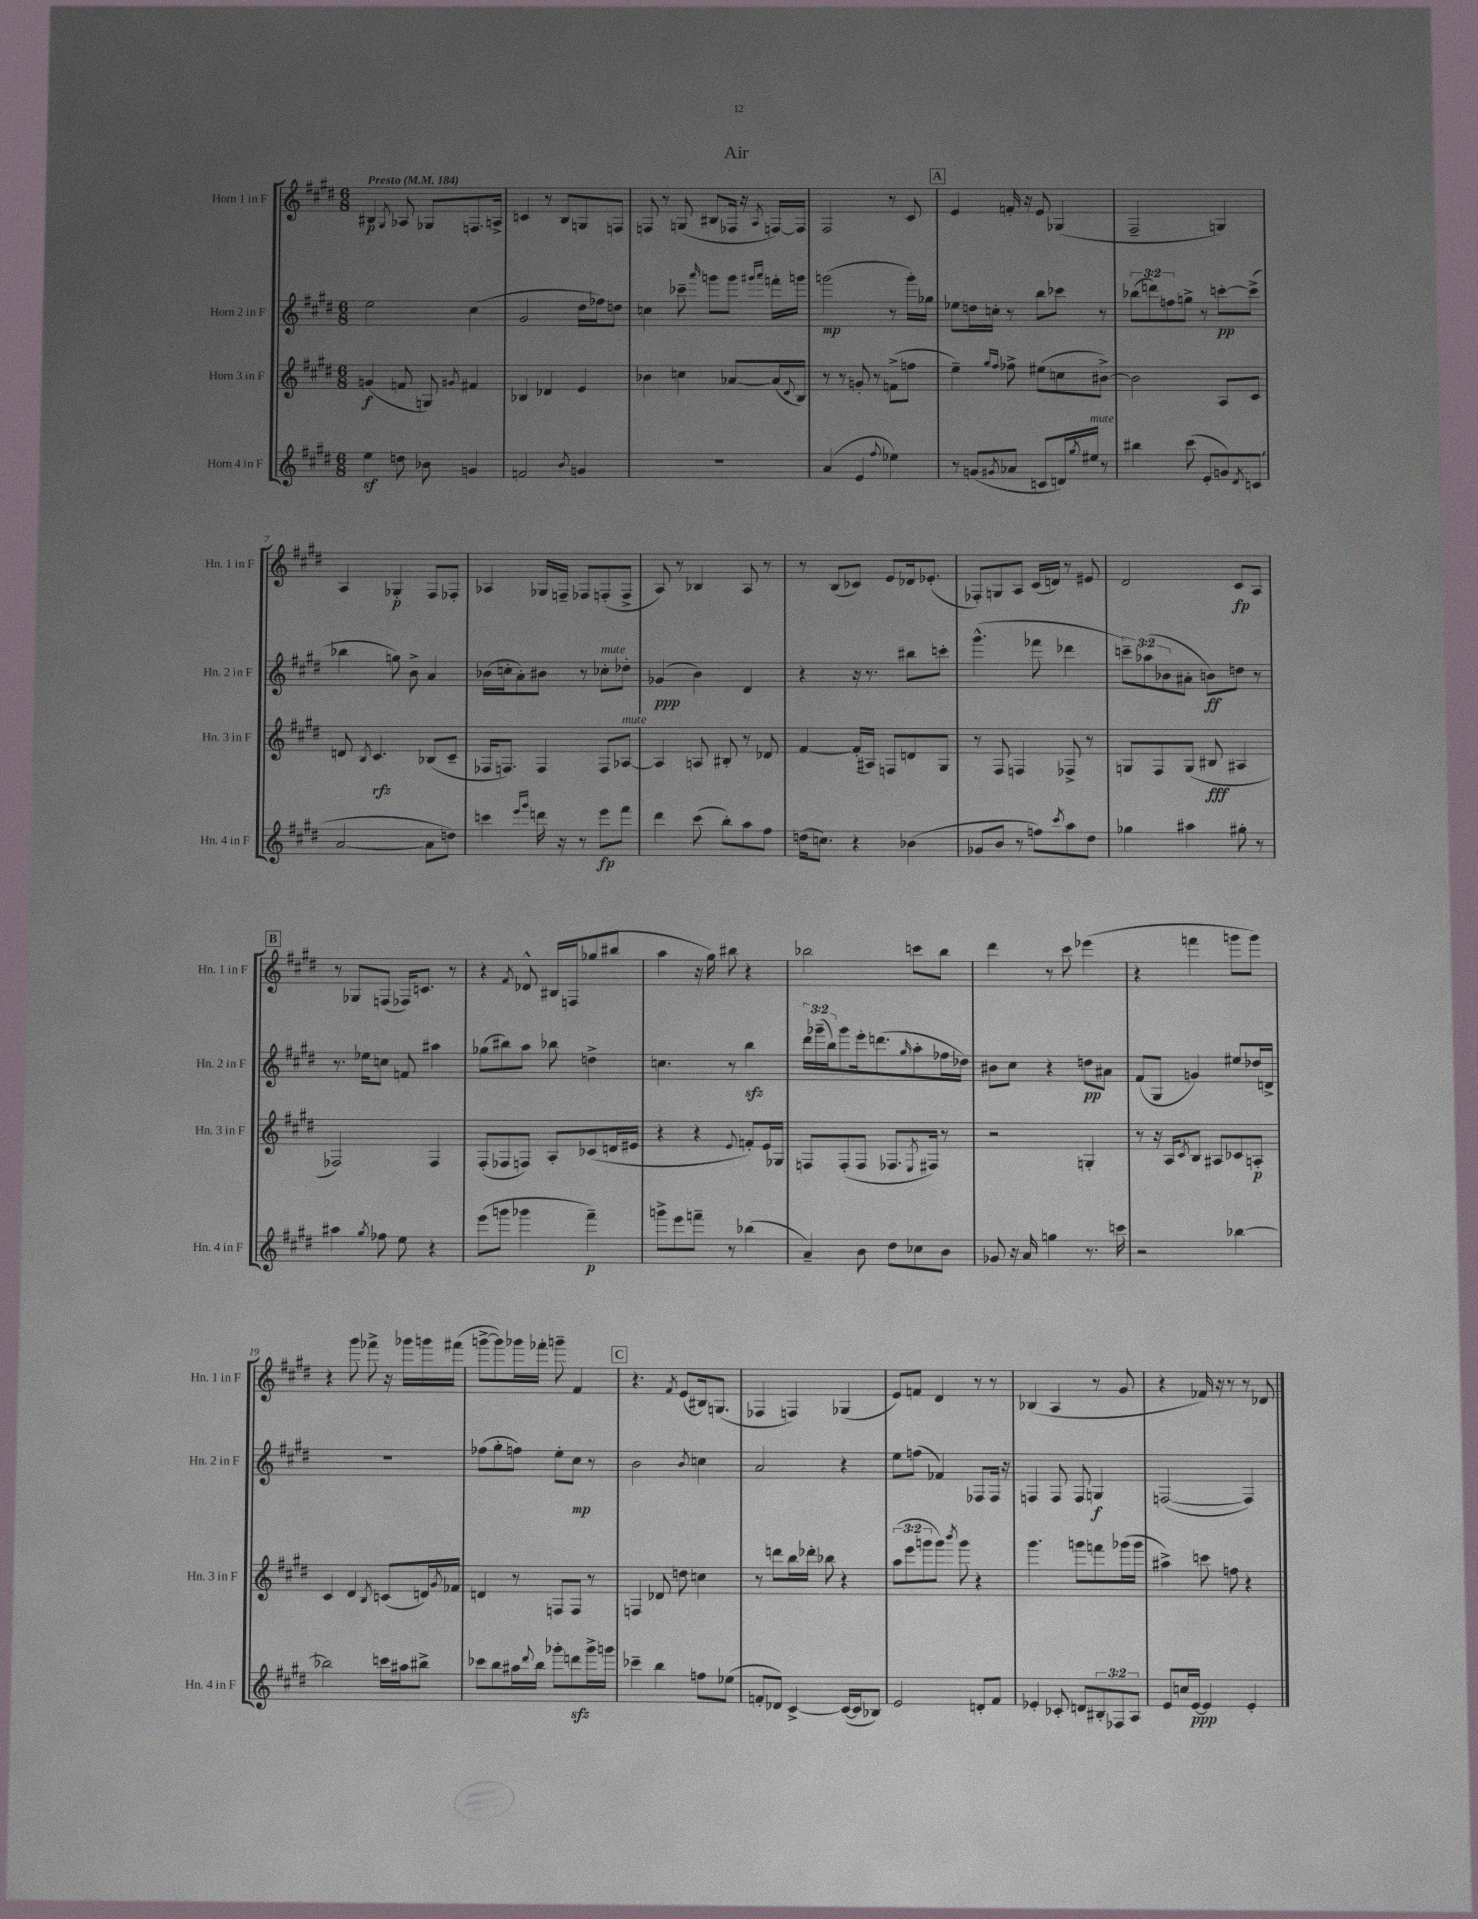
\header { title = "Air" }
<<
\new StaffGroup <<
\new Staff = "s0" \with { instrumentName = "Horn 1 in F" shortInstrumentName = "Hn. 1 in F" } {
    \clef treble \key e \major \numericTimeSignature \time 6/8 \tempo "Presto" 4 = 184
    bis4\p \acciaccatura { gis8 } aes8 ges8 f8. a16-> |
    c'4 r8 b8 g8 f8 |
    f8 r8 g8( bis8 fes16 r16 \acciaccatura { a8 } f16~) f16 |
    fis2 r8 cis'8 |
    \mark \markup { \box "A" } e'4 f'16-. r16 e'8 ges4( |
    fis2-- g4) |
    a4 ges4-.\p fis8 fes8-. |
    aes4 ges16 f16-- fes8 f8-.( f8-> |
    a8) r8 bes4 a8 r8 |
    r8 b8( ces'8) e'8 des'16 ees'8.-.( |
    fes8-.) g8 a8 cis'16( d'16) r8 eis'8 |
    dis'2 cis'8\fp a8 |
    \mark \markup { \box "B" } r8 ges8 f8( fes16) c'8. r8 |
    r4 \acciaccatura { fis'8 } des'8-^ bis16 f16 ges''8( bis''8 |
    a''4 r16 gis''16) bis''8 r4 |
    bes''2 c'''8 bes''8 |
    dis'''4 r8 cis'''8 ees'''4( |
    r4 f'''4 g'''8 g'''8) |
    r4 gis'''8 fes'''8-> r16 ges'''16 g'''16 fis'''16( |
    g'''8~-> g'''8) ges'''16 fes'''16-. g'''8-- fis'4 |
    \mark \markup { \box "C" } r4. \acciaccatura { fis'8 } e'8( bis16) g8.( |
    fes4 f4) ges4( |
    e'8) f'8 dis'4 r8 r8 |
    bes4( a4 r8 gis'8 |
    r4 fes'16) r16 r8 r8 des'8 \bar "|." |
}
\new Staff = "s1" \with { instrumentName = "Horn 2 in F" shortInstrumentName = "Hn. 2 in F" } {
    \clef treble \key e \major \numericTimeSignature \time 6/8 \override Staff.TupletNumber.text = #tuplet-number::calc-fraction-text
    e''2 cis''4( |
    gis'2 dis''16 fes''16) d''8 |
    c''4 ces'''8-- \grace { a'''16 } g'''8 g'''8 \grace { gis'''16 a'''16 } f'''16-. g'''16 |
    g'''2\mp( r8 g'''16-.) ges''16 |
    \mark \markup { \box "A" } ees''8 d''16 c''16-. r8 b''8 ces'''8 r8 |
    \tuplet 3/2 { bes''8( d'''8) f''8 } g''8-> r8 c'''8~-.\pp c'''8->( |
    bes''4 g''8) b'8-> a'4 |
    bes'16( c''16-. a'8-.) bis'8 r8 ces''8-.^\markup { \italic "mute" } des''8-. |
    ges'4\ppp( b'4) dis'4 |
    r4 r16 r8. bis''8 c'''8-. |
    gis'''4.-^( fes'''8 des'''4 |
    \tuplet 3/2 { c'''8--) aes''8( bes'8 } ais'8-. b'8\ff) d''8 r8 |
    \mark \markup { \box "B" } r8. ees''16 c''8 f'8 ais''4 |
    ges''8( bis''8) a''8 bes''8 d''4-> |
    c''4. r8 b''4\sfz |
    \tuplet 3/2 { dis'''16 ges'''16--( b''16) } ges'''8 e'''16-. d'''8.( \grace { gis''16 } a''8-. fes''16 des''16) |
    bis'8 cis''8 r4 d''8\pp ais'8 |
    fis'8( gis8 g'4) eis''8 des''16 d'16-> |
    R2. |
    fes''8( gis''8-. f''8) e''8-. cis''8\mp r8 |
    \mark \markup { \box "C" } b'2 \acciaccatura { b'8 } c''4 |
    a'2 r4 |
    e''8 f''8( fes'4) fes8 fes16 r16 |
    f4 f8 f8 g4\f |
    f2~( f4) \bar "|." |
}
\new Staff = "s2" \with { instrumentName = "Horn 3 in F" shortInstrumentName = "Hn. 3 in F" } {
    \clef treble \key e \major \numericTimeSignature \time 6/8 \override Staff.TupletNumber.text = #tuplet-number::calc-fraction-text
    g'4\f( f'8 g8) \acciaccatura { gis'8 } fis'4 |
    bes4 des'4 e'4 |
    bes'4 c''4 aes'8~ aes'16( \appoggiatura { dis'8 } b16) |
    r8 r8 g'8-. r8 f'8->( f''8 |
    \mark \markup { \box "A" } e''4--) \grace { gis''16 fis''16 } fes''8-> eis''8( c''8 bis'8~->) |
    bis'2 a8 cis'8 |
    d'8 \acciaccatura { b8 } cis'4.\rfz bes8( cis'8-- |
    fes16 f8.) f4 f8 aes8~^\markup { \italic "mute" } |
    aes4 a8 bis8-. r8 des'8 |
    fis'4~ fis'16-.( ais16) f8 d'8 gis8 |
    r8 fis8 f4 fes8-> r8 |
    g8 fis8 g8( bis8\fff ais4 |
    \mark \markup { \box "B" } fes2) fes4 |
    fis8-.( fes8 f8) a8-. ces'8( d'16 eis'16 |
    r4 r4 \appoggiatura { e'8 } f'8-.) e'16 ges16 |
    f8 f8-.( f8 fes8. \acciaccatura { e8 } fis16) r8 |
    r2 g4-. |
    r8 r16 a16 \acciaccatura { cis'8 } b8 ais8 ces'8 a8-.\p |
    cis'4 dis'4 \acciaccatura { b8 } c'8( d'16) \acciaccatura { gis'8 } fes'16 |
    d'4 r8 f8 f8 r8 |
    \mark \markup { \box "C" } f4 des'8 d''8 c''4 |
    r8 d'''8 b''16 des'''16-. bes''8 r4 |
    \tuplet 3/2 { a''8( e'''8 g'''8 } g'''8) \acciaccatura { b'''8 } g'''8 r4 |
    gis'''4. g'''8 f'''8 ges'''16( ges'''16 |
    ais''4->) c'''8 f''8 r4 \bar "|." |
}
\new Staff = "s3" \with { instrumentName = "Horn 4 in F" shortInstrumentName = "Hn. 4 in F" } {
    \clef treble \key e \major \numericTimeSignature \time 6/8 \override Staff.TupletNumber.text = #tuplet-number::calc-fraction-text
    e''4\sf d''8 bes'8 g'4 |
    f'2 \acciaccatura { b'8 } g'4 |
    R2. |
    a'4( e'4 \appoggiatura { fis''8 } ees''4) |
    \mark \markup { \box "A" } r8 g'8( \acciaccatura { gis'8 } aes'8 c'8 d'16) \acciaccatura { gis''8 } eis''16^\markup { \italic "mute" } r8 |
    bis''4 cis'''8( e'8-. g'8) \acciaccatura { dis'8 } c'8( |
    a'2~ a'8 d''8) |
    c'''4 \grace { e'''16 gis'''16 } d'''16 r16 r8 e'''8\fp fis'''8 |
    dis'''4 cis'''8( b''8-.) a''8 fis''8 |
    d''16( c''8.) r4 bes'4( |
    ges'8 b'8 r8 f''8) \acciaccatura { cis'''8 } a''8 dis''8 |
    ges''4 ais''4 gis''8-. r8 |
    \mark \markup { \box "B" } ais''4 \acciaccatura { gis''8 } fes''8 e''8 r4 |
    e'''8( g'''8 ges'''4 fis'''4--\p) |
    g'''8-> e'''8 f'''8-- r8 bes''4( |
    a'4--) b'8 dis''8 ces''8 b'8 |
    ges'8 r16 a'16 g''4 r8. c'''16 |
    r2 bes''4~ |
    bes''2 c'''16 ais''16 bis''8-> |
    ces'''8 b''8 ais''16 \appoggiatura { dis'''8 } b''16 ges'''8-. d'''8\sfz ges'''16-> g'''16 |
    \mark \markup { \box "C" } ces'''4-- b''4 f''8 ees''8( |
    f'8-. des'8) cis'4~-> cis'16~( cis'16 bes8) |
    e'2 d'8-. fis'8 |
    ees'4-. ces'8-. d'8 \tuplet 3/2 { bis8-. fes8 a8 } |
    e'8 c''16 e'16~\ppp e'4 e'4-. \bar "|." |
}
>>
>>
